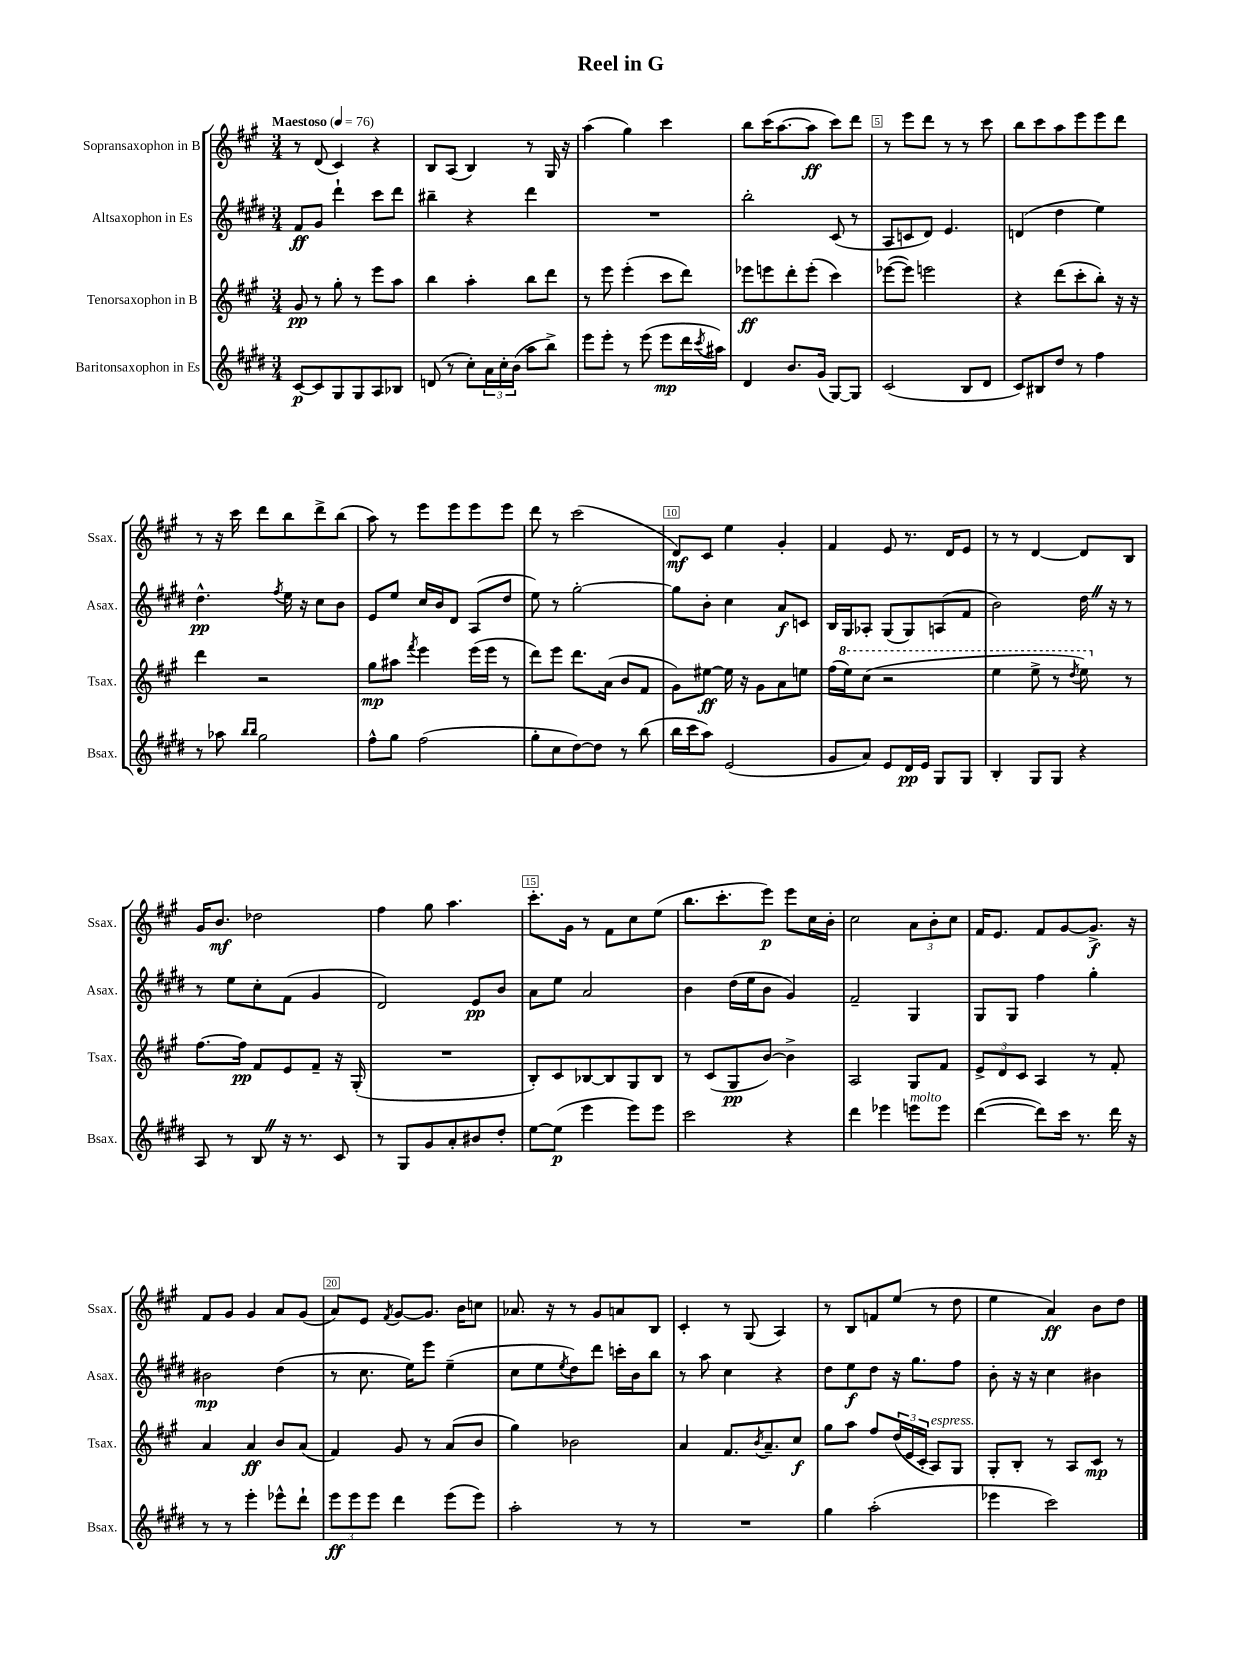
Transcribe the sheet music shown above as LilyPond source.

\header { title = "Reel in G" }
<<
\new StaffGroup <<
\new Staff = "s0" \with { instrumentName = "Sopransaxophon in B" shortInstrumentName = "Ssax." } {
    \clef treble \key a \major \numericTimeSignature \time 3/4 \tempo "Maestoso" 4 = 76
    r8 d'8( cis'4) r4 |
    b8 a8( b4) r8 gis16 r16 |
    a''4( gis''4) cis'''4 |
    b''8 cis'''16( a''8.~ a''8\ff cis'''8) d'''8 |
    r8 e'''8 d'''8 r8 r8 cis'''8 |
    b''8 cis'''8 a''8 e'''8 e'''8 d'''8 |
    r8 r16 cis'''16 d'''8 b''8 d'''8-> b''8( |
    a''8) r8 e'''8 e'''8 e'''8 e'''8 |
    d'''8 r8 cis'''2( |
    d'8\mf) cis'8 e''4 gis'4-. |
    fis'4 e'8 r8. d'16 e'8 |
    r8 r8 d'4~ d'8 b8 |
    gis'16 b'8.\mf des''2 |
    fis''4 gis''8 a''4. |
    cis'''8.-. gis'16 r8 fis'8 cis''8 e''8( |
    b''8. cis'''8.-. e'''8\p) e'''8 cis''16 b'16-. |
    cis''2 \tuplet 3/2 { a'8 b'8-. cis''8 } |
    fis'16 e'8. fis'8 gis'8~ gis'8.->\f r16 |
    fis'8 gis'8 gis'4 a'8 gis'8( |
    a'8) e'8 \acciaccatura { fis'8 } gis'8~ gis'8. b'16 c''8 |
    aes'8. r16 r8 gis'8 a'8 b8 |
    cis'4-. r8 gis8( a4) |
    r8 b8 f'8 e''8( r8 d''8 |
    e''4 a'4\ff) b'8 d''8 \bar "|." |
}
\new Staff = "s1" \with { instrumentName = "Altsaxophon in Es" shortInstrumentName = "Asax." } {
    \clef treble \key e \major \numericTimeSignature \time 3/4
    fis'8\ff gis'8 dis'''4-! cis'''8 dis'''8 |
    bis''4-- r4 dis'''4 |
    R2. |
    b''2-. cis'8( r8 |
    a8 c'8 dis'8) e'4. |
    d'4( dis''4 e''4) |
    dis''4.-^\pp \acciaccatura { fis''8 } e''16 r16 cis''8 b'8 |
    e'8 e''8 cis''16 b'16 dis'8 a8( dis''8 |
    e''8) r8 gis''2~-. |
    gis''8 b'8-. cis''4 a'8\f c'8 |
    b16 gis16 aes8-. gis8( gis8) a8( fis'8 |
    b'2) dis''16 \once \override BreathingSign.text = \markup { \musicglyph "scripts.caesura.straight" } \breathe r16 r8 |
    r8 e''8 cis''8-. fis'8( gis'4 |
    dis'2) e'8\pp b'8 |
    a'8 e''8 a'2 |
    b'4 dis''16( e''16 b'8 gis'4) |
    fis'2-- gis4 |
    gis8 gis8 fis''4 gis''4-. |
    bis'2\mp dis''4( |
    r8 cis''8. e''16) e'''8 e''4--( |
    cis''8 e''8 \acciaccatura { e''8 } dis''8) dis'''8 c'''16-. b'16 b''8 |
    r8 a''8 cis''4 r4 |
    dis''8 e''8\f dis''8 r16 gis''8. fis''8 |
    b'8-. r16 r16 cis''4 bis'4 \bar "|." |
}
\new Staff = "s2" \with { instrumentName = "Tenorsaxophon in B" shortInstrumentName = "Tsax." } {
    \clef treble \key a \major \numericTimeSignature \time 3/4
    gis'8\pp r8 gis''8-. r8 e'''8 a''8 |
    b''4 a''4-. b''8 d'''8 |
    r8 e'''8 e'''4-.( cis'''8 d'''8) |
    ees'''8\ff e'''8 d'''8-. e'''8-.( cis'''4) |
    ees'''8~( ees'''8) e'''2 |
    r4 d'''8( cis'''8-. b''8-.) r16 r16 |
    d'''4 r2 |
    gis''8\mp ais''8 \acciaccatura { fis'''8 } e'''4 e'''16( e'''16 r8 |
    d'''8) e'''8 d'''8. a'16( b'8 fis'8 |
    gis'8) eis''8~\ff eis''16 r16 gis'8 a'8 e''8 |
    fis''16( \ottava #1 e'''16) cis'''8( r2 |
    e'''4 e'''8-> r8 \acciaccatura { d'''8 } e'''8) \ottava #0 r8 |
    fis''8.~ fis''16\pp fis'8 e'8 fis'8-- r16 gis16-.( |
    R2. |
    b8-.) cis'8 bes8~ bes8 gis8 bes8 |
    r8 cis'8( gis8\pp b'8~) b'4-> |
    a2 gis8 fis'8 |
    \tuplet 3/2 { e'8-> d'8 cis'8 } a4 r8 fis'8-. |
    a'4 a'4\ff b'8 a'8( |
    fis'4) gis'8 r8 a'8( b'8 |
    gis''4) bes'2 |
    a'4 fis'8. \acciaccatura { b'8 } a'8.-- cis''8\f |
    gis''8 a''8 fis''8 \tuplet 3/2 { d''16( e'16 cis'16-. } a8^\markup { \italic "espress." }) gis8 |
    gis8-. b8-. r8 a8 cis'8\mp r8 \bar "|." |
}
\new Staff = "s3" \with { instrumentName = "Baritonsaxophon in Es" shortInstrumentName = "Bsax." } {
    \clef treble \key e \major \numericTimeSignature \time 3/4
    cis'8~\p cis'8 gis8 gis8 a8 bes8 |
    d'8( r8 cis''8-.) \tuplet 3/2 { a'16 cis''16-. b'16( } a''8 b''8->) |
    e'''8 e'''8-. r8 e'''8( e'''8\mp dis'''16 \acciaccatura { cis'''8 } ais''16) |
    dis'4 b'8. gis'16( gis8~) gis8 |
    cis'2( b8 dis'8 |
    cis'8) bis8 dis''8 r8 fis''4 |
    r8 aes''8 \grace { b''16 b''16 } gis''2 |
    fis''8-^ gis''8 fis''2( |
    gis''8-. cis''8 dis''8~) dis''8 r8 b''8( |
    b''16 cis'''16 a''8) e'2( |
    gis'8 a'8) e'8 dis'16\pp e'16 gis8 gis8 |
    b4-. gis8 gis8 r4 |
    a8 r8 b8 \once \override BreathingSign.text = \markup { \musicglyph "scripts.caesura.straight" } \breathe r16 r8. cis'8 |
    r8 gis8 gis'8 a'8-. bis'8 dis''8-. |
    e''8~ e''8\p( e'''4 e'''8) e'''8 |
    cis'''2 r4 |
    dis'''4 ees'''4 e'''8^\markup { \italic "molto" } e'''8 |
    dis'''4~( dis'''8) cis'''16 r8. dis'''16 r16 |
    r8 r8 e'''4-. ees'''8-^ dis'''8-! |
    \tuplet 3/2 { e'''8\ff e'''8 e'''8 } dis'''4 e'''8( e'''8) |
    a''2-. r8 r8 |
    R2. |
    gis''4 a''2-.( |
    ees'''4 cis'''2) \bar "|." |
}
>>
>>
\layout { \context { \Score \override BarNumber.break-visibility = ##(#f #t #t) barNumberVisibility = #(every-nth-bar-number-visible 5) \override BarNumber.stencil = #(make-stencil-boxer 0.1 0.3 ly:text-interface::print) } }
